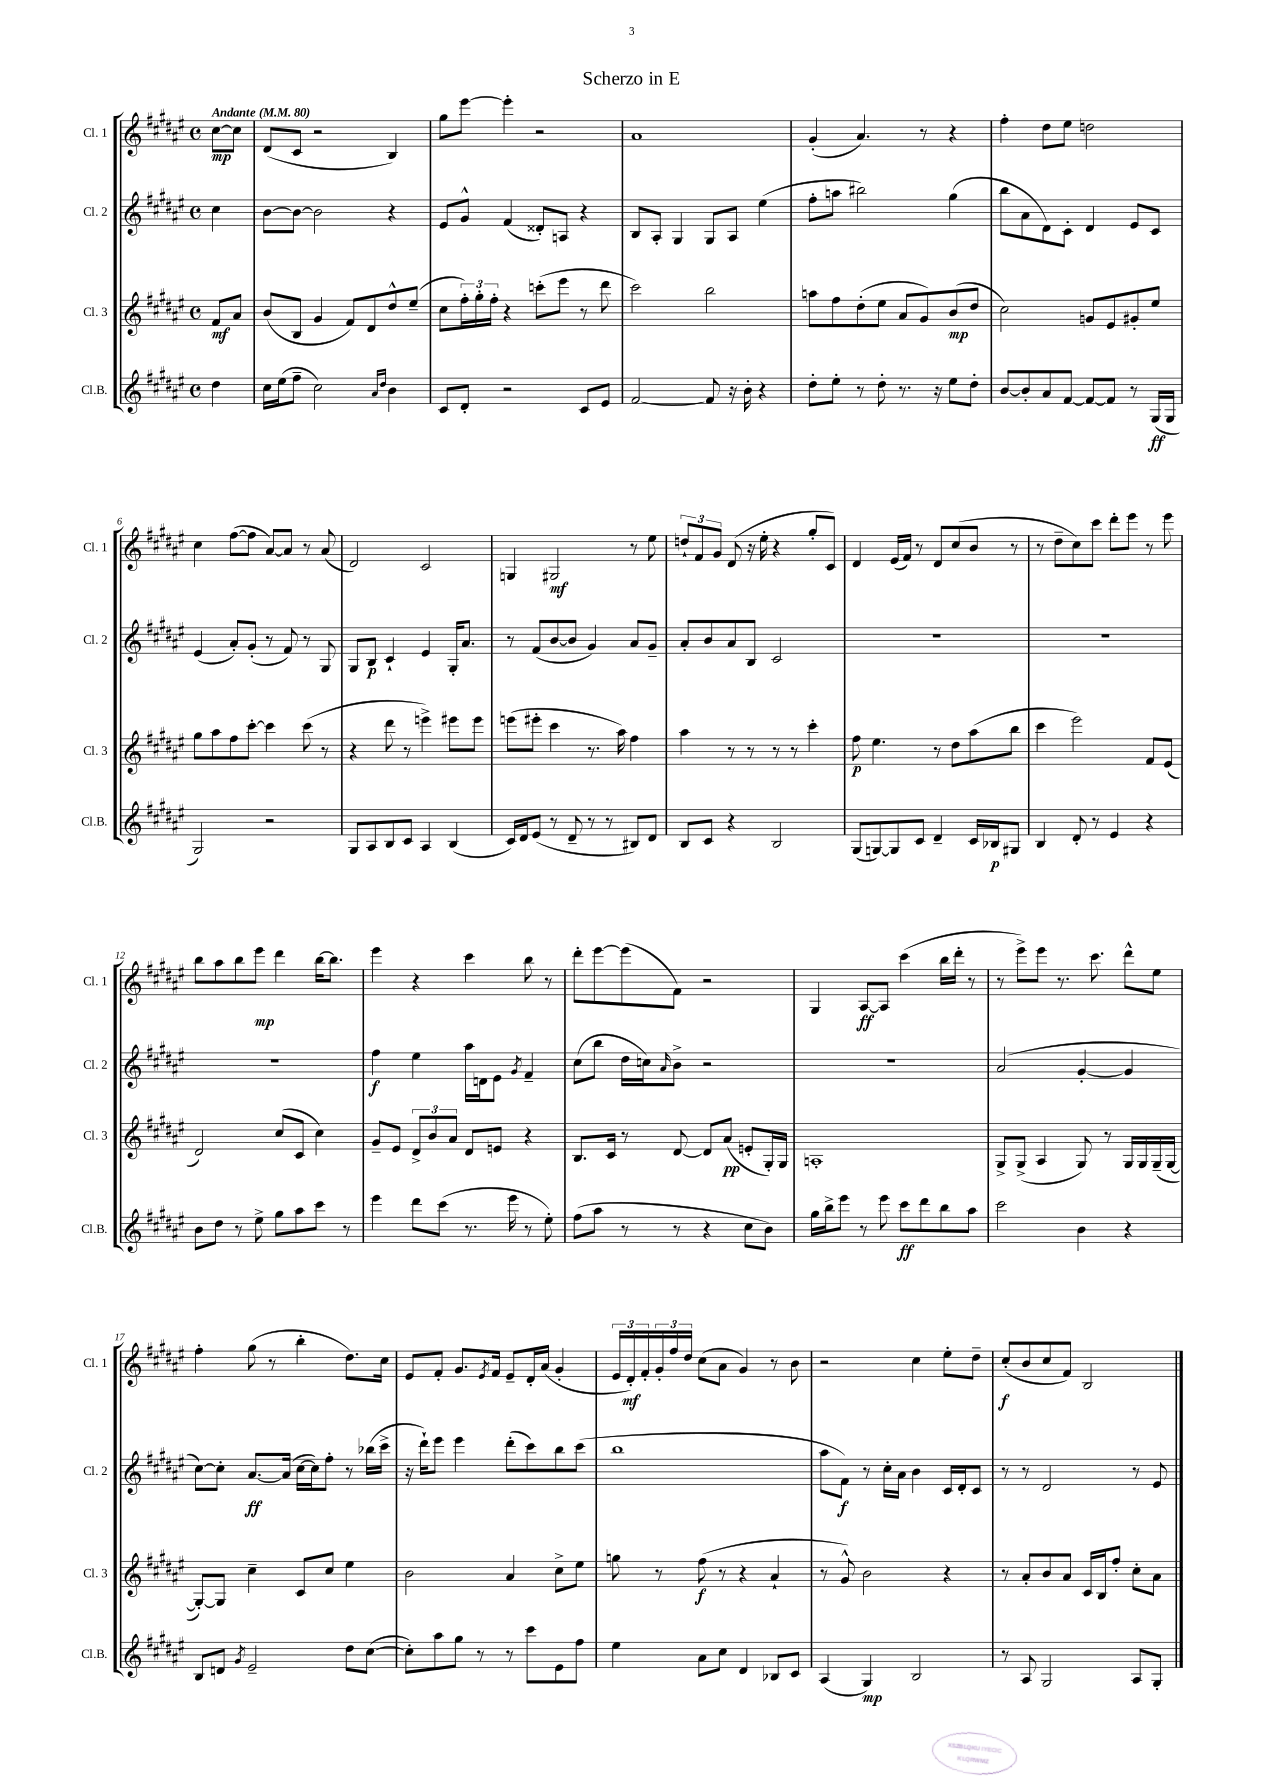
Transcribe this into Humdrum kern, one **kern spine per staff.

**kern	**kern	**kern	**kern
*staff4	*staff3	*staff2	*staff1
*clefG2	*clefG2	*clefG2	*clefG2
*k[f#c#g#d#a#e#]	*k[f#c#g#d#a#e#]	*k[f#c#g#d#a#e#]	*k[f#c#g#d#a#e#]
*M4/4	*M4/4	*M4/4	*M4/4
*met(c)	*met(c)	*met(c)	*met(c)
*MM80	*MM80	*MM80	*MM80
4dd#	8f#	4cc#	[8cc#
.	8a#	.	8cc#]
=	=	=	=
16cc#	(8b	[8b	(8d#
(16ee#	.	.	.
8ff#~	8B	8b_	8c#
2cc#)	4g#	2b]	2r
.	8f#)	.	.
.	8d#	.	.
16qqa#	.	.	.
16qqdd#	.	.	.
4b	8dd#^^	4r	4B)
.	(8ee#~	.	.
=	=	=	=
8c#	8cc#	8e#	8gg#
8d#'	24ff#')	8g#^^	[8eee#
.	24gg#'	.	.
.	24ff#'	.	.
2r	4r	(4f#	4eee#']
.	(8ccc'	8d##')	2r
.	8eee#	8A	.
8c#	8r	4r	.
8e#	8ddd#	.	.
=	=	=	=
[2f#	2ccc#)	8B	1a#
.	.	8A#'	.
.	.	4G#	.
8f#]	2bb	8G#	.
16r	.	8A#	.
16b'	.	.	.
4r	.	(4ee#	.
=	=	=	=
8dd#'	8aa	8ff#'	(4g#'
8ee#'	8ff#	8aa	.
8r	(8dd#'	2bb#)	4.a#)
8dd#'	8ee#	.	.
8.r	8a#	.	.
.	8g#)	.	8r
16r	.	.	.
8ee#	(8b	(4gg#	4r
8dd#'	8dd#	.	.
=	=	=	=
[8b	2cc#)	8bb	4ff#'
8b']	.	8a#	.
8a#	.	8d#)	8dd#
[8f#	.	8c#'	8ee#
8f#_	8g	4d#	2dd
8f#]	8e#	.	.
8r	8g#'	8e#	.
(16G#	8ee#	8c#	.
16G#	.	.	.
=	=	=	=
2G#)	8gg#	(4e#	4cc#
.	8aa#	.	.
.	8ff#	8a#')	([8ff#
.	[8ccc#'	(8g#'	8ff#]
2r	4ccc#]	8r	[8a#)
.	.	8f#)	8a#]
.	(8ccc#	8r	8r
.	8r	8G#	(8a#
=	=	=	=
8G#	4r	8G#	2d#)
8A#	.	8B	.
8B	8ddd#	4c#`	.
8c#	8r	.	.
4A#	4eee^)	4e#	2c#
(4B	8eee#	16G#'	.
.	.	8.a#	.
.	8eee#	.	.
=	=	=	=
16c#)	(8eee	8r	4G
16d#	.	.	.
(8e#	8eee#'	(8f#	.
8r	4ccc#	[8b	2G#
8d#~	.	8b]	.
8r	8.r	4g#)	.
8r	.	.	.
.	16aa#)	.	.
8B#)	4ff#	8a#	8r
8d#	.	8g#~	8ee#
=	=	=	=
8B	4aa#	8a#'	12dd`
.	.	.	12f#
8c#	.	8b	.
.	.	.	12g#
4r	8r	8a#	(8d#
.	8r	8B	16r
.	.	.	16ee#'
2B	8r	2c#	4r
.	8r	.	.
.	4ccc#'	.	8gg#'
.	.	.	8c#)
=	=	=	=
(8G#	8ff#	1r	4d#
[8G)	4.ee#	.	.
8G]	.	.	(16e#
.	.	.	16f#)
8c#	.	.	8r
4d#~	8r	.	8d#
.	8dd#	.	(8cc#
16c#	(8aa#	.	8b
16B-	.	.	.
8G#	8bb	.	8r
=	=	=	=
4B	4ccc#	1r	8r
.	.	.	8dd#~
8d#'	2eee#)	.	8cc#)
8r	.	.	8ccc#
4e#	.	.	8ddd#'
.	.	.	8eee#
4r	8f#	.	8r
.	(8e#	.	8eee#
=	=	=	=
8b	2d#)	1r	8bb
8dd#	.	.	8aa#
8r	.	.	8bb
8ee#^	.	.	8eee#
8gg#	(8cc#	.	4ddd#
8aa#	8c#	.	.
8ccc#	4cc#)	.	[16bb
.	.	.	8.bb]
8r	.	.	.
=	=	=	=
4eee#	8g#~	4ff#	4eee#
.	8e#	.	.
8ddd#	12d#^	4ee#	4r
.	12b	.	.
(8ccc#	.	.	.
.	12a#	.	.
8.r	8d#	16aa#	4ccc#
.	.	16d	.
.	8e	8e#	.
16eee#	.	.	.
.	.	8qg#	.
8r	4r	4f#~	8bb
8ee#')	.	.	8r
=	=	=	=
(8ff#	8.B	(8cc#	8ddd#'
8aa#	.	8bb	[8eee#
.	16c#	.	.
8r	8r	16dd#	(8eee#]
.	.	16cc)	.
.	.	16qqa#	.
8r	[8d#	8b^	8f#)
4r	8d#]	2r	2r
.	(8a#	.	.
8cc#	8e'	.	.
8b)	16G#')	.	.
.	16G#	.	.
=	=	=	=
16gg#	1A'	1r	4G#
16bb^	.	.	.
8eee#	.	.	.
8r	.	.	[8A#
8eee#	.	.	8A#]
8ccc#	.	.	(4ccc#
8ddd#	.	.	.
8bb	.	.	16bb
.	.	.	16ddd#'
8aa#	.	.	8r
=	=	=	=
2ccc#	8G#^	(2a#	8r
.	(8G#^	.	8eee#^)
.	4A#	.	8eee#
.	.	.	8.r
4b	8G#)	[4g#'	.
.	.	.	8.ccc#
.	8r	.	.
4r	16G#	4g#]	8ddd#^^
.	16G#	.	.
.	(16G#~	.	8ee#
.	[16G#	.	.
=	=	=	=
8B	8G#'_)	[8cc#)	4ff#'
8d	8G#]	8cc#']	.
8qg#	.	.	.
2e#~	4cc#~	[8.a#	(8gg#
.	.	.	8r
.	.	(16a#]	.
.	8c#	[16cc#	4bb'
.	.	16cc#])	.
.	8cc#	8ff#'	.
8dd#	4ee#	8r	8.dd#)
([8cc#	.	(16bb-	.
.	.	16ccc#^	16cc#
=	=	=	=
8cc#'])	2b	16r	8e#
.	.	16ddd#`)	.
8aa#	.	8eee#	8f#'
8gg#	.	4eee#	8.g#
8r	.	.	.
.	.	.	8qe#
.	.	.	16f#
8r	4a#	(8ddd#'	8e#~
8ccc#	.	8ccc#)	16d#'
.	.	.	(16a#
8e#	8cc#^	8bb	4g#'
8ff#	8ee#	(8ccc#	.
=	=	=	=
4ee#	8gg	1bb	24e#
.	.	.	24d#')
.	.	.	24f#'
.	8r	.	24g#'
.	.	.	24ff#
.	.	.	24dd#
8a#	(8ff#	.	(8cc#
8cc#	8r	.	8a#
4d#	4r	.	4g#)
8B-	4a#`	.	8r
8c#	.	.	8b
=	=	=	=
(4A#	8r	8aa#	2r
.	8g#^^)	8f#)	.
4G#)	2b	8r	.
.	.	16cc#'	.
.	.	16a#	.
2B	.	4b	4cc#
.	4r	16c#	8ee#'
.	.	16d#'	.
.	.	8c#	8dd#~
=	=	=	=
8r	8r	8r	(8cc#'
8A#	8a#'	8r	8b
2G#	8b	2d#	8cc#
.	8a#	.	8f#)
.	16c#	.	2B
.	16B	.	.
.	8ff#'	.	.
8A#	8cc#'	8r	.
8G#'	8a#	8e#	.
==	==	==	==
*-	*-	*-	*-
